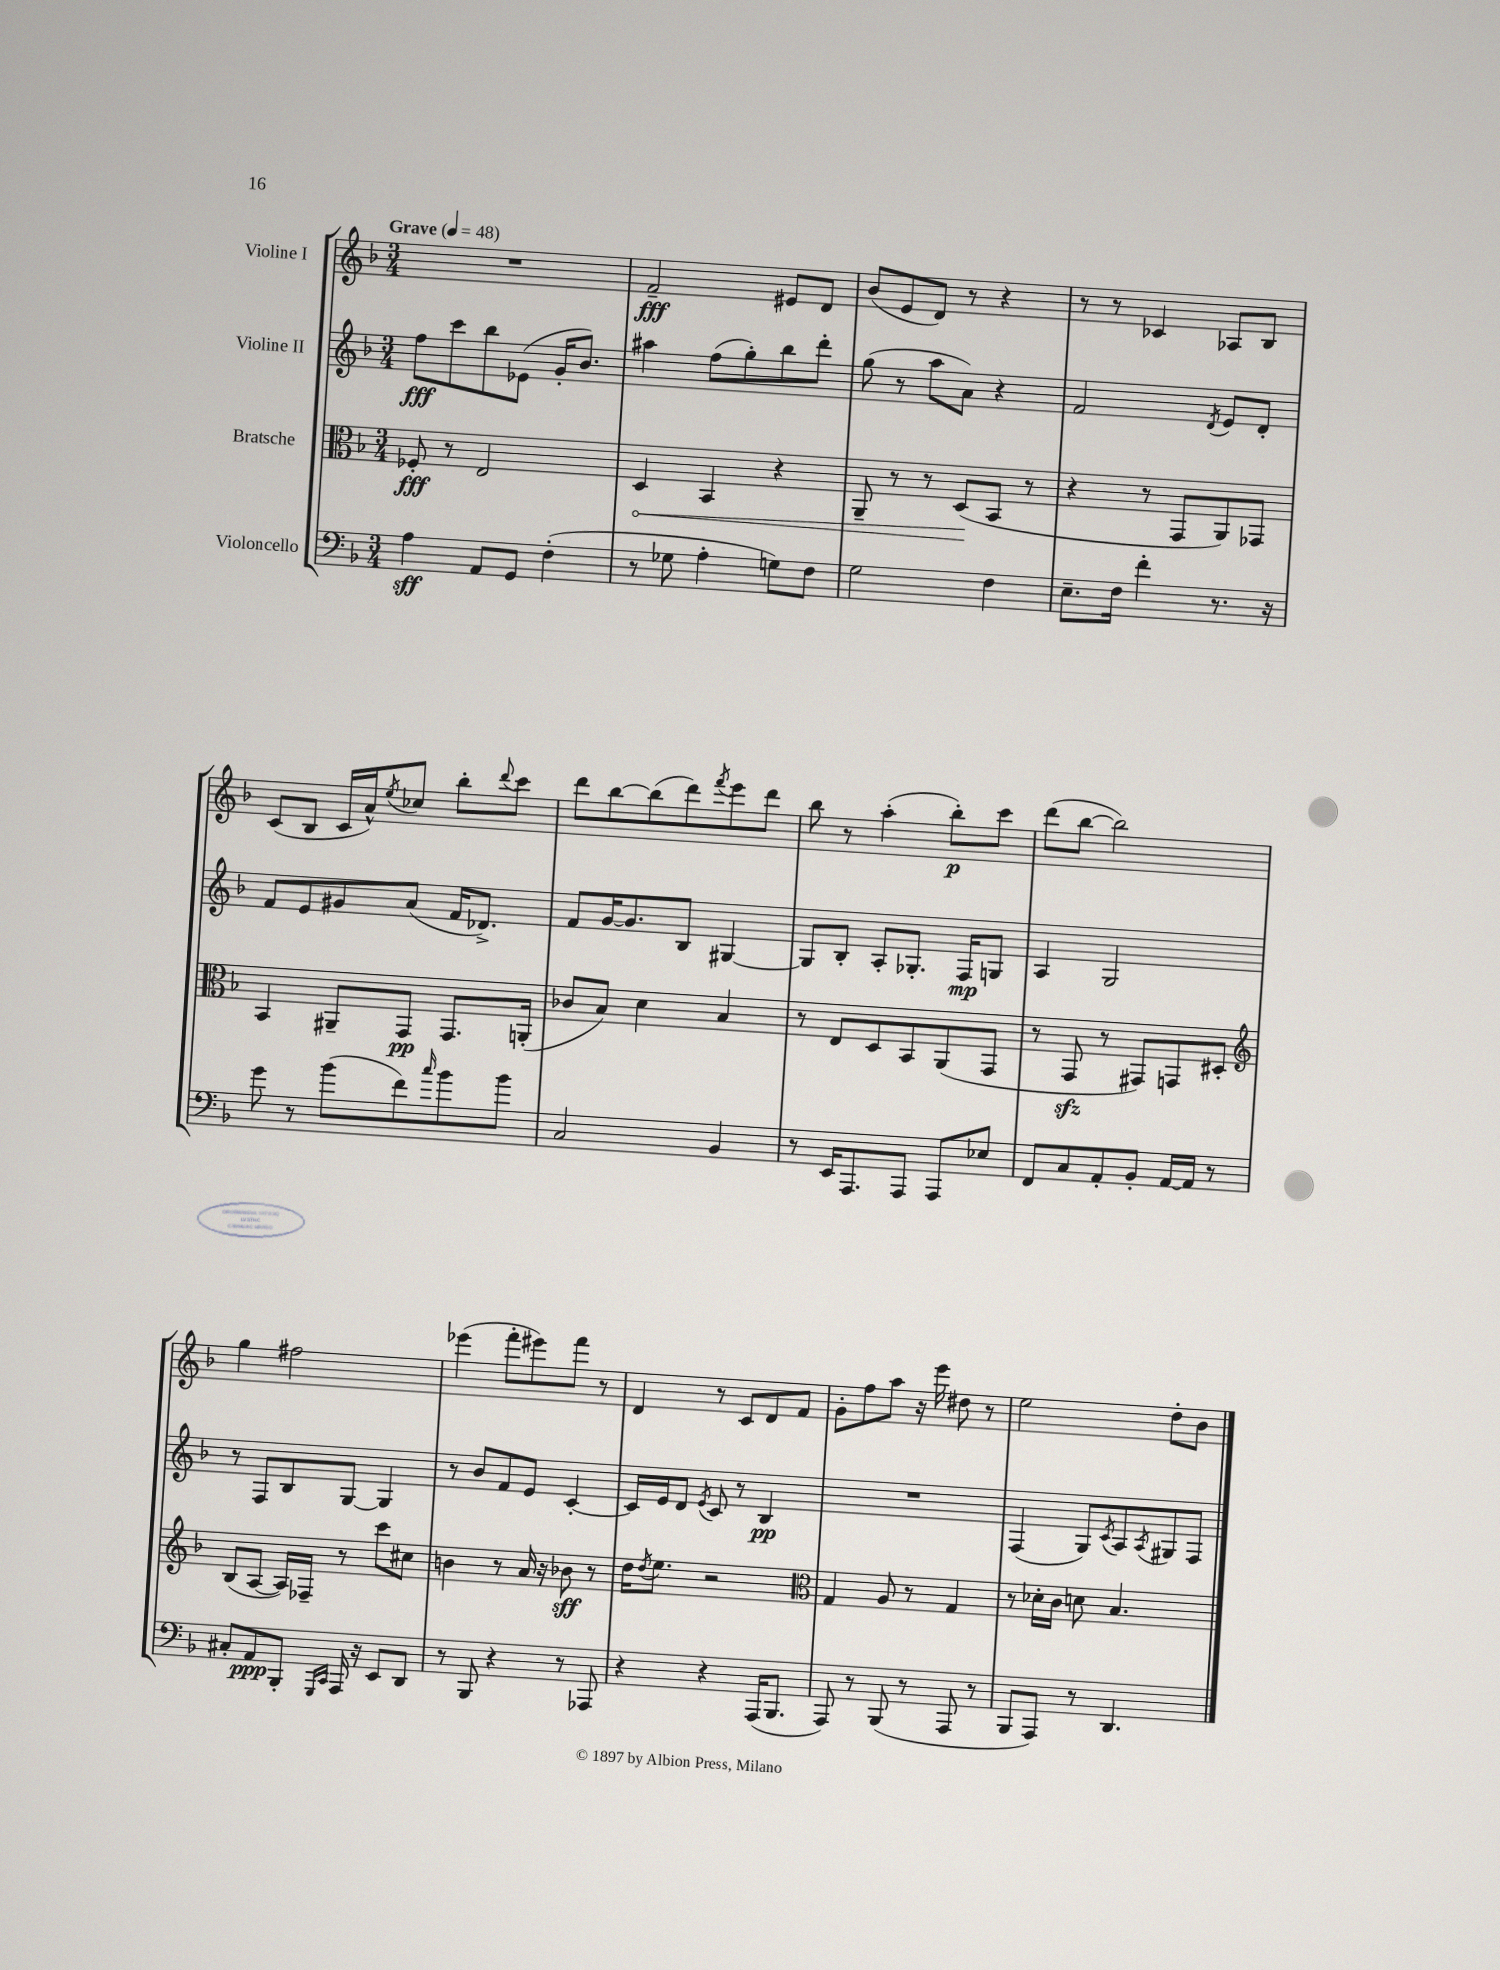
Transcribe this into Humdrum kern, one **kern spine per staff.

**kern	**dynam	**kern	**dynam	**kern	**dynam	**kern	**dynam
*part4	*part4	*part3	*part3	*part2	*part2	*part1	*part1
*staff4	*staff4	*staff3	*staff3	*staff2	*staff2	*staff1	*staff1
*I"Violoncello	*	*I"Bratsche	*	*I"Violine II	*	*I"Violine I	*
*clefF4	*	*clefC3	*	*clefG2	*	*clefG2	*
*k[b-]	*	*k[b-]	*	*k[b-]	*	*k[b-]	*
*M3/4	*	*M3/4	*	*M3/4	*	*M3/4	*
*MM48	*	*MM48	*	*MM48	*	*MM48	*
=1	=1	=1	=1	=1	=1	=1	=1
!	!	!	!	!	!	!LO:TX:a:B:t=Grave	!
4A\	sff	8F-X'/	fff	8ff\L	fff	2.r	.
.	.	8r	.	8ccc\	.	.	.
8AA/L	.	2E/	.	8bb-\	.	.	.
8GG/J	.	.	.	(8e-X\J	.	.	.
(4F'\	.	.	.	16g'/KL	.	.	.
.	.	.	.	8.b-/J)	.	.	.
=2	=2	=2	=2	=2	=2	=2	=2
!	!	!	!LO:HP:b	!	!	!	!
8r	.	4D/	<	4aa#X\	.	2f~/	fff
8G-X\	.	.	.	.	.	.	.
4A'\	.	4BB-/	.	(8ff\L	.	.	.
.	.	.	.	8gg'\)	.	.	.
8Gn\L)	.	4r	.	8bb-\	.	8e#X/L	.
8F\J	.	.	.	8ddd'\J	.	8d/J	.
=3	=3	=3	=3	=3	=3	=3	=3
2G\	.	8AA~/	.	(8gg\	.	(8b-/L	.
.	.	8r	.	8r	.	8e/	.
.	.	8r	.	8aa\L	.	8d/J)	.
.	.	(8D/L	.	8a\J)	.	8r	.
4F\	.	8BB-/J	[	4r	.	4r	.
.	.	8r	.	.	.	.	.
=4	=4	=4	=4	=4	=4	=4	=4
8.E~\L	.	4r	.	2f/	.	8r	.
.	.	.	.	.	.	8r	.
16F\Jk	.	.	.	.	.	.	.
4f'\	.	8r	.	.	.	4c-X/	.
.	.	8GG/L	.	.	.	.	.
.	.	.	.	8qd/	.	.	.
8.r	.	8AA/)	.	8e/L	.	8A-X/L	.
.	.	8GG-X/J	.	8d'/J	.	8B-/J	.
16r	.	.	.	.	.	.	.
!!LO:LB:g=z
=5	=5	=5	=5	=5	=5	=5	=5
8g\	.	4BB-/	.	8f/L	.	(8c/L	.
8r	.	.	.	8e/	.	8B-/J	.
(8b-\L	.	8AA#X~/L	.	8g#X/	.	16c/LL	.
.	.	.	.	.	.	16a^^/J)	.
.	.	.	.	.	.	8qee/	.
8f\)	.	8GG/J	pp	(8a/J	.	8cc-X/J	.
16qqcc/	.	.	.	.	.	.	.
8b-\	.	8.GG/L	.	16f/KL	.	8bb-'\L	.
.	.	.	.	8.d-X^/J)	.	.	.
.	.	.	.	.	.	8qqddd/	.
8b-\J	.	.	.	.	.	8ccc\J	.
.	.	(16AAn'/Jk	.	.	.	.	.
=6	=6	=6	=6	=6	=6	=6	=6
2C/	.	8c-X/L	.	8f/L	.	8ddd\L	.
.	.	8B-/J)	.	[16g/K	.	[8bb-\	.
.	.	.	.	8.g/]	.	.	.
.	.	4d\	.	.	.	(8bb-\]	.
.	.	.	.	8B-/J	.	8ddd\)	.
.	.	.	.	.	.	8qfff/	.
4BB-/	.	4B-/	.	[4G#X/	.	8eee\	.
.	.	.	.	.	.	8ddd\J	.
=7	=7	=7	=7	=7	=7	=7	=7
8r	.	8r	.	8G#/L]	.	8bb-\	.
16EE/KL	.	8E/L	.	8B-'/J	.	8r	.
8.AAA/	.	.	.	.	.	.	.
.	.	8D/	.	8A'/L	.	(4aa'\	.
8AAA/J	.	8BB-/	.	8.G-X'/J	.	.	.
8AAA/L	.	(8AA/	.	.	.	8bb-'\L)	p
.	.	.	.	16F/KL	mp	.	.
8E-X/J	.	8GG/J	.	8Gn/J	.	8ccc\J	.
=8	=8	=8	=8	=8	=8	=8	=8
8FF/L	.	8r	.	4A/	.	(8ddd\L	.
8C/	.	8GGzz/	.	.	.	[8bb-\J	.
8AA'/	.	8r	.	2G/	.	2bb-\])	.
8BB-'/J	.	8GG#X/L)	.	.	.	.	.
[16AA/LL	.	8GGn/	.	.	.	.	.
16AA/JJ]	.	.	.	.	.	.	.
8r	.	8D#X'/J	.	.	.	.	.
!!LO:LB:g=z
=9	=9	=9	=9	=9	=9	=9	=9
*	*	*clefG2	*	*	*	*	*
8C#X'/L	.	(8B-/L	.	8r	.	4gg\	.
8AA/	ppp	[8A/J	.	8F/L	.	.	.
8BBB-'/J	.	16A/LL])	.	8B-/	.	2ff#X\	.
.	.	16F-X~/JJ	.	.	.	.	.
16qqGGG/LL	.	.	.	.	.	.	.
16qqCC/JJ	.	.	.	.	.	.	.
16AAA/	.	8r	.	[8G/J	.	.	.
16r	.	.	.	.	.	.	.
8EE/L	.	8ccc\L	.	4G/]	.	.	.
8DD/J	.	8cc#X\J	.	.	.	.	.
=10	=10	=10	=10	=10	=10	=10	=10
8r	.	4bn\	.	8r	.	(4eee-X\	.
8BBB-/	.	.	.	8b-/L	.	.	.
4r	.	8r	.	8f/	.	8fff'\L	.
.	.	16a/	.	8e/J	.	8eee#X\)	.
.	.	16r	.	.	.	.	.
8r	.	8b-X\	sff	[4c'/	.	8fff\J	.
8AAA-X/	.	8r	.	.	.	8r	.
=11	=11	=11	=11	=11	=11	=11	=11
4r	.	16dd\KL	.	16c/LL]	.	4d/	.
.	.	8qdd/	.	.	.	.	.
.	.	8.ee\J	.	16e/J	.	.	.
.	.	.	.	8d/J	.	.	.
.	.	.	.	8qe/	.	.	.
4r	.	2r	.	8c/	.	8r	.
.	.	.	.	8r	.	8c/L	.
(16AAA/KL	.	.	.	4B-/	pp	8d/	.
8.BBB-/J	.	.	.	.	.	.	.
.	.	.	.	.	.	8f/J	.
=12	=12	=12	=12	=12	=12	=12	=12
*	*	*clefC3	*	*	*	*	*
8AAA/)	.	4G/	.	2.r	.	8g'\L	.
8r	.	.	.	.	.	8ff\	.
(8BBB-/	.	8A/	.	.	.	8aa\J	.
8r	.	8r	.	.	.	16r	.
.	.	.	.	.	.	16eee\	.
8AAA/	.	4G/	.	.	.	8dd#X\	.
8r	.	.	.	.	.	8r	.
=13	=13	=13	=13	=13	=13	=13	=13
8BBB-/L	.	8r	.	(4F/	.	2ee\	.
8AAA/J)	.	16d-X'\LL	.	.	.	.	.
.	.	16c\JJ	.	.	.	.	.
8r	.	8dn\	.	8G/L)	.	.	.
.	.	.	.	8qc/	.	.	.
4.DD/	.	4.B-/	.	8A/	.	.	.
.	.	.	.	8qA/	.	.	.
.	.	.	.	8G#X/	.	8dd'\L	.
.	.	.	.	8F/J	.	8b-\J	.
==	==	==	==	==	==	==	==
*-	*-	*-	*-	*-	*-	*-	*-
